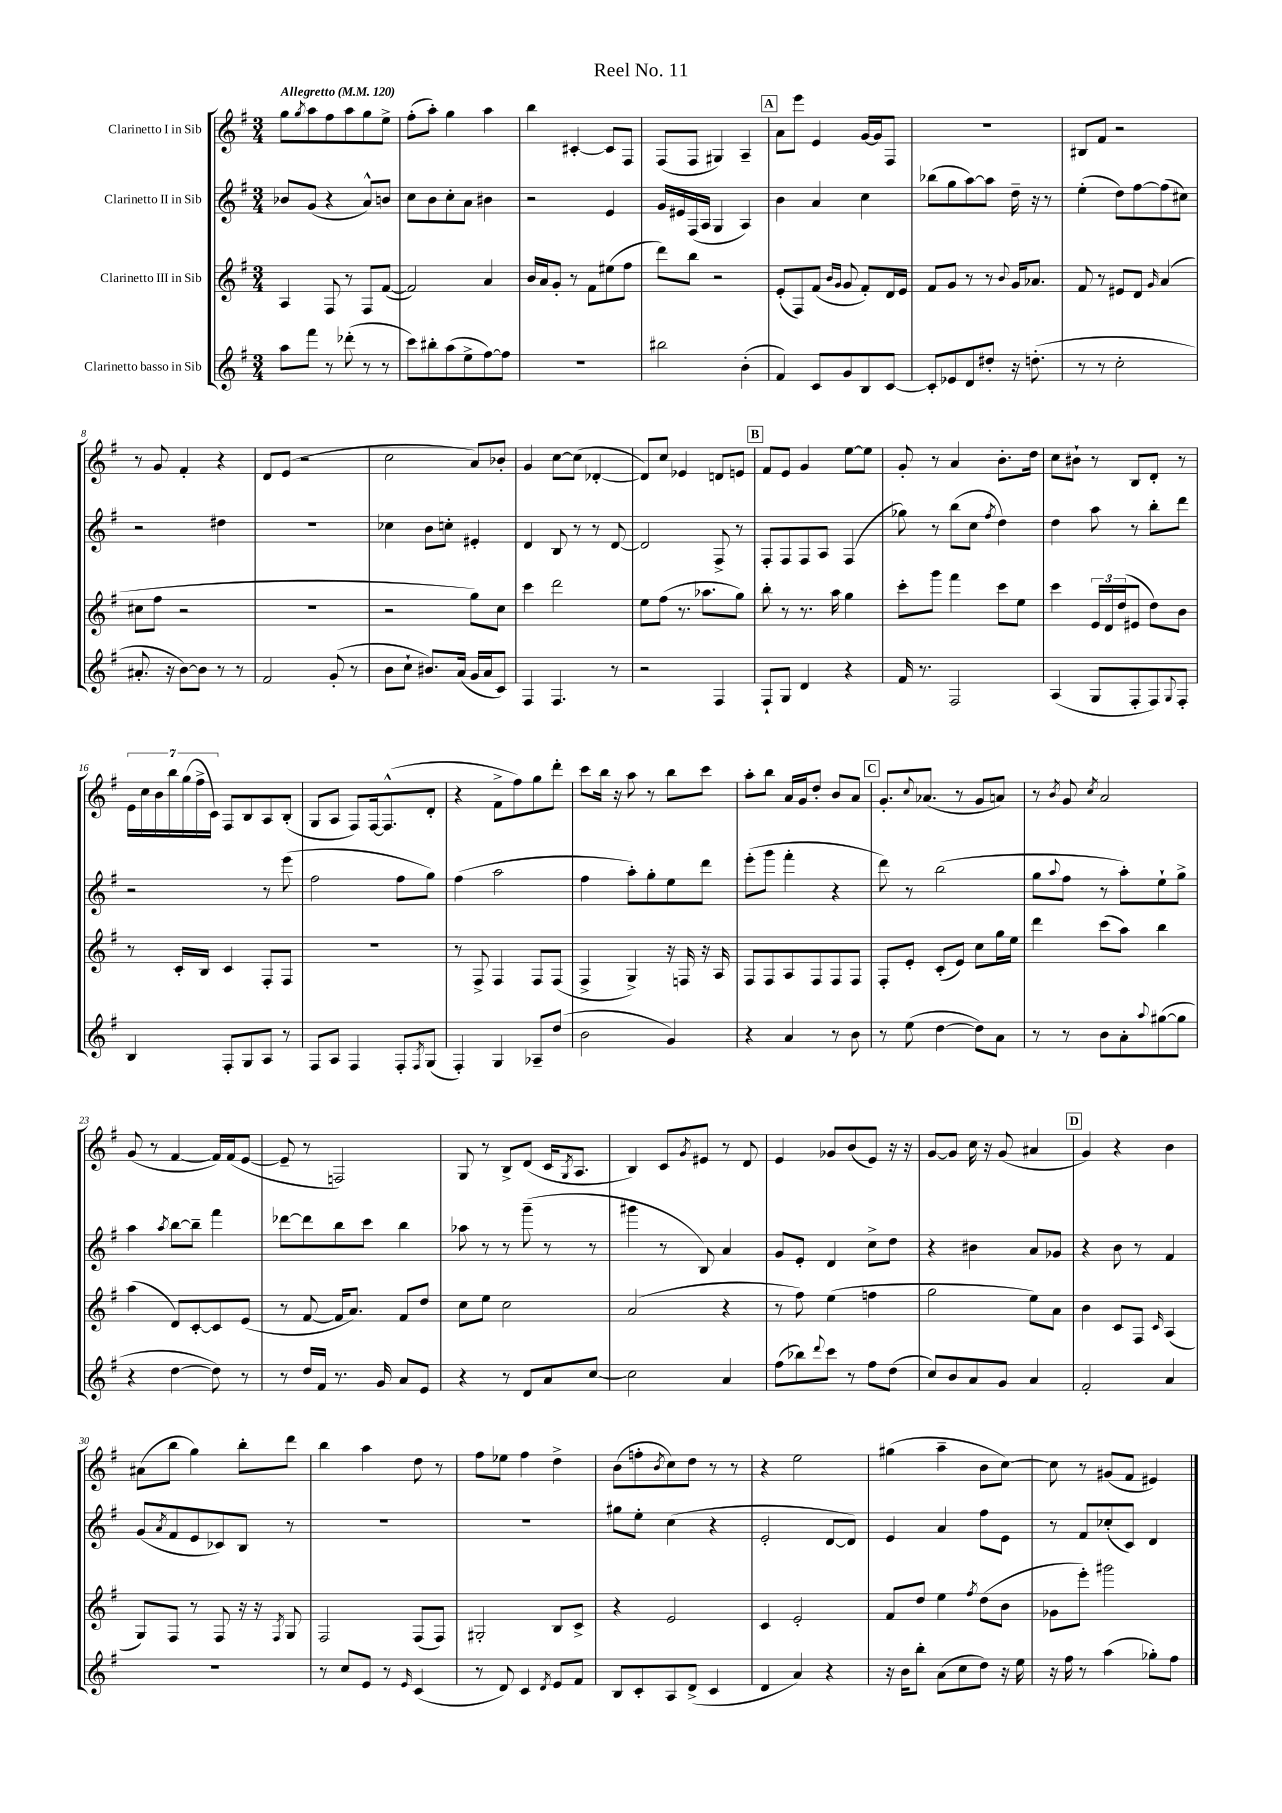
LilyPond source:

\header { title = "Reel No. 11" }
<<
\new StaffGroup <<
\new Staff = "s0" \with { instrumentName = "Clarinetto I in Sib" } {
    \clef treble \key g \major \numericTimeSignature \time 3/4 \tempo "Allegretto" 4 = 120
    g''8 \acciaccatura { g''8 } a''8 fis''8 a''8 g''8 e''8-> |
    fis''8-.( a''8-.) g''4 a''4 |
    b''4 cis'4~-. cis'8 fis8 |
    fis8( fis8 gis4) a4-- |
    \mark \markup { \box "A" } a'8 e'''8 e'4 g'16~ g'16 fis8 |
    R2. |
    bis8 fis'8 r2 |
    r8 g'8 fis'4-. r4 |
    d'8 e'8( r2 |
    c''2 a'8) bes'8-. |
    g'4 c''8~ c''8( des'4~-. |
    des'8) c''8 ees'4 d'8 e'8 |
    \mark \markup { \box "B" } fis'8 e'8 g'4 e''8~ e''8 |
    g'8-. r8 a'4 b'8.-. d''16 |
    c''8 bis'8-! r8 b8 d'8-. r8 |
    \tuplet 7/4 { e'16 c''16 b'16 b''16 g''16( fis''16-> c'16) } fis8 b8 a8 b8-.( |
    g8 a8 fis8) fis16~ fis8.-^( d'8-. |
    r4 fis'8-> fis''8) g''8 d'''8-. |
    c'''8 b''16 r16 a''8 r8 b''8 c'''8 |
    a''8-. b''8 a'16 g'16 d''8-. b'8 a'8 |
    \mark \markup { \box "C" } g'8.-. \appoggiatura { c''8 } aes'8.( r8 g'8 a'8) |
    r8 \acciaccatura { b'8 } g'8 \acciaccatura { c''8 } a'2 |
    g'8( r8 fis'4~ fis'16) fis'16( e'8~ |
    e'8-- r8 f2) |
    g8 r8 b8-> d'8( c'16 \acciaccatura { g8 } a8. |
    b4) c'8 \acciaccatura { g'8 } eis'8 r8 d'8 |
    e'4 ges'8 b'8( e'8) r16 r16 |
    g'8~ g'8 c''16 r16 g'8( ais'4 |
    \mark \markup { \box "D" } g'4) r4 b'4 |
    ais'8( b''8 g''4) b''8-. d'''8 |
    b''4 a''4 d''8 r8 |
    fis''8 ees''8 fis''4 d''4-> |
    b'8( f''8-. \acciaccatura { b'8 } c''8) d''8 r8 r8 |
    r4 e''2 |
    gis''4( a''4-- b'8 c''8~) |
    c''8 r8 gis'8( fis'8 eis'4) \bar "|." |
}
\new Staff = "s1" \with { instrumentName = "Clarinetto II in Sib" } {
    \clef treble \key g \major \numericTimeSignature \time 3/4
    bes'8 g'8( r4 a'8-^) b'8 |
    c''8 b'8 c''8-. a'8 bis'4 |
    r2 e'4 |
    g'16 eis'16 fis16( a16 g4 a4) |
    \mark \markup { \box "A" } b'4 a'4 c''4 |
    bes''8( g''8 a''8~) a''8 d''16-- r16 r8 |
    e''4-.( d''8) fis''8~ fis''8( cis''8) |
    r2 dis''4 |
    R2. |
    ces''4 b'8 c''8-. eis'4-. |
    d'4 b8 r8 r8 d'8~ |
    d'2 fis8-> r8 |
    \mark \markup { \box "B" } fis8-. fis8 fis8 a8 fis4( |
    ges''8) r8 b''8( c''8 \acciaccatura { fis''8 } d''4) |
    d''4 a''8 r8 b''8-. d'''8 |
    r2 r8 e'''8( |
    fis''2 fis''8 g''8) |
    fis''4( a''2 |
    fis''4 a''8-.) g''8-. e''8 d'''8 |
    e'''8-.( g'''8 fis'''4-. r4 |
    \mark \markup { \box "C" } d'''8) r8 b''2( |
    g''8 \appoggiatura { a''8 } fis''8 r8 a''8-.) e''8-! g''8-> |
    a''4 \acciaccatura { a''8 } b''8~ b''8-- fis'''4 |
    des'''8~ des'''8 b''8 c'''8 b''4 |
    aes''8 r8 r8 g'''8--( r8 r8 |
    gis'''4 r8 b8) a'4 |
    g'8 e'8-. d'4 c''8-> d''8 |
    r4 bis'4 a'8 ges'8 |
    \mark \markup { \box "D" } r4 b'8 r8 fis'4 |
    g'8( \acciaccatura { a'8 } fis'8 e'8 ces'8) b8 r8 |
    R2. |
    R2. |
    gis''8 e''8-. c''4( r4 |
    e'2-. d'8~ d'8) |
    e'4 a'4 fis''8 e'8 |
    r8 fis'8 ces''8-.( c'8) d'4 \bar "|." |
}
\new Staff = "s2" \with { instrumentName = "Clarinetto III in Sib" } {
    \clef treble \key g \major \numericTimeSignature \time 3/4
    a4 fis8 r8 fis8 fis'8~( |
    fis'2) a'4 |
    b'16 a'16 g'8-. r8 fis'8 eis''8( fis''8 |
    d'''8) b''8 r2 |
    \mark \markup { \box "A" } e'8-.( fis8) fis'8( \grace { b'16 g'16 } g'8 fis'8-.) d'16 e'16 |
    fis'8 g'8 r8 r8 \appoggiatura { b'8 } g'16 aes'8. |
    fis'8 r8 eis'8 d'8 \grace { g'16 } a'4( |
    cis''8 fis''8 r2 |
    R2. |
    r2 g''8) c''8 |
    c'''4 d'''2 |
    e''8 fis''8( r8. aes''8. g''8) |
    \mark \markup { \box "B" } b''8-. r8 r8. a''16 g''4 |
    c'''8-. g'''8 fis'''4 c'''8 e''8 |
    c'''4 \tuplet 3/2 { e'16 d'16 d''16( } eis'8 d''8) b'8 |
    r8 c'16-. b16 c'4 fis8-. fis8 |
    R2. |
    r8 fis8-> fis4 fis8 fis8( |
    fis4-> g4->) r16 f16 r16 a16 |
    fis8 fis8 a8 fis8 fis8 fis8 |
    \mark \markup { \box "C" } fis8-. e'8-. c'8-.( e'8) c''8 g''16 e''16 |
    d'''4 c'''8( a''8) b''4 |
    a''4( d'8) c'8~-. c'8 e'8( |
    r8 fis'8~ fis'16 a'8.) fis'8 d''8 |
    c''8 e''8 c''2 |
    a'2( r4 |
    r8 fis''8) e''4( f''4 |
    g''2 e''8) a'8 |
    \mark \markup { \box "D" } b'4 c'8 fis8 \grace { c'16 } a4( |
    g8) fis8 r8 fis8 r16 r16 \acciaccatura { fis8 } g8 |
    fis2 fis8( fis8) |
    gis2-. b8 c'8-> |
    r4 e'2 |
    c'4 e'2-. |
    fis'8 d''8 e''4 \acciaccatura { fis''8 } d''8( b'8 |
    ges'8 e'''8-.) gis'''2 \bar "|." |
}
\new Staff = "s3" \with { instrumentName = "Clarinetto basso in Sib" } {
    \clef treble \key g \major \numericTimeSignature \time 3/4
    a''8 fis'''8 r8 des'''8-.( r8 r8 |
    c'''8) bis''8-. a''8( e''8-> fis''8~) fis''8 |
    R2. |
    bis''2 b'4-.( |
    \mark \markup { \box "A" } fis'4) c'8 g'8 b8 c'8~ |
    c'8-. ees'8 d'8 dis''8-. r16 d''8.-.( |
    r8 r8 c''2-. |
    ais'8.-. r16 b'8~) b'8 r8 r8 |
    fis'2 g'8-.( r8 |
    b'8 c''8-! bis'8.) a'16( g'16 a'16 c'8) |
    fis4 fis4. r8 |
    r2 fis4 |
    \mark \markup { \box "B" } fis8-! g8 d'4 r4 |
    fis'16 r8. fis2 |
    a4( g8 fis8-. fis8) \appoggiatura { g8 } fis8-. |
    b4 fis8-. g8 a8 r8 |
    fis8 a8 fis4 fis8-. \acciaccatura { fis8 } g8( |
    fis4-.) g4 aes8-- d''8( |
    b'2 g'4) |
    r4 a'4 r8 b'8 |
    \mark \markup { \box "C" } r8 e''8( d''4~ d''8) a'8 |
    r8 r8 b'8 a'8-. \appoggiatura { a''8 } gis''8~( gis''8 |
    r4 d''4~ d''8) r8 |
    r8 d''16 fis'16 r8. g'16 a'8 e'8 |
    r4 r8 d'8 a'8 c''8~ |
    c''2 a'4 |
    fis''8( bes''8) \appoggiatura { d'''8 } c'''8 r8 fis''8 d''8( |
    c''8) b'8 a'8 g'8 a'4 |
    \mark \markup { \box "D" } fis'2-. a'4 |
    R2. |
    r8 c''8 e'8 r8 \grace { e'16 } c'4( |
    r8 d'8) c'4 \acciaccatura { d'8 } e'8 fis'8 |
    b8 c'8-. a8 d'8->( c'4 |
    d'4 a'4) r4 |
    r16 b'16 b''8-. a'8( c''8 d''8) r16 e''16 |
    r16 fis''16 r8 a''4( ges''8-.) fis''8 \bar "|." |
}
>>
>>
